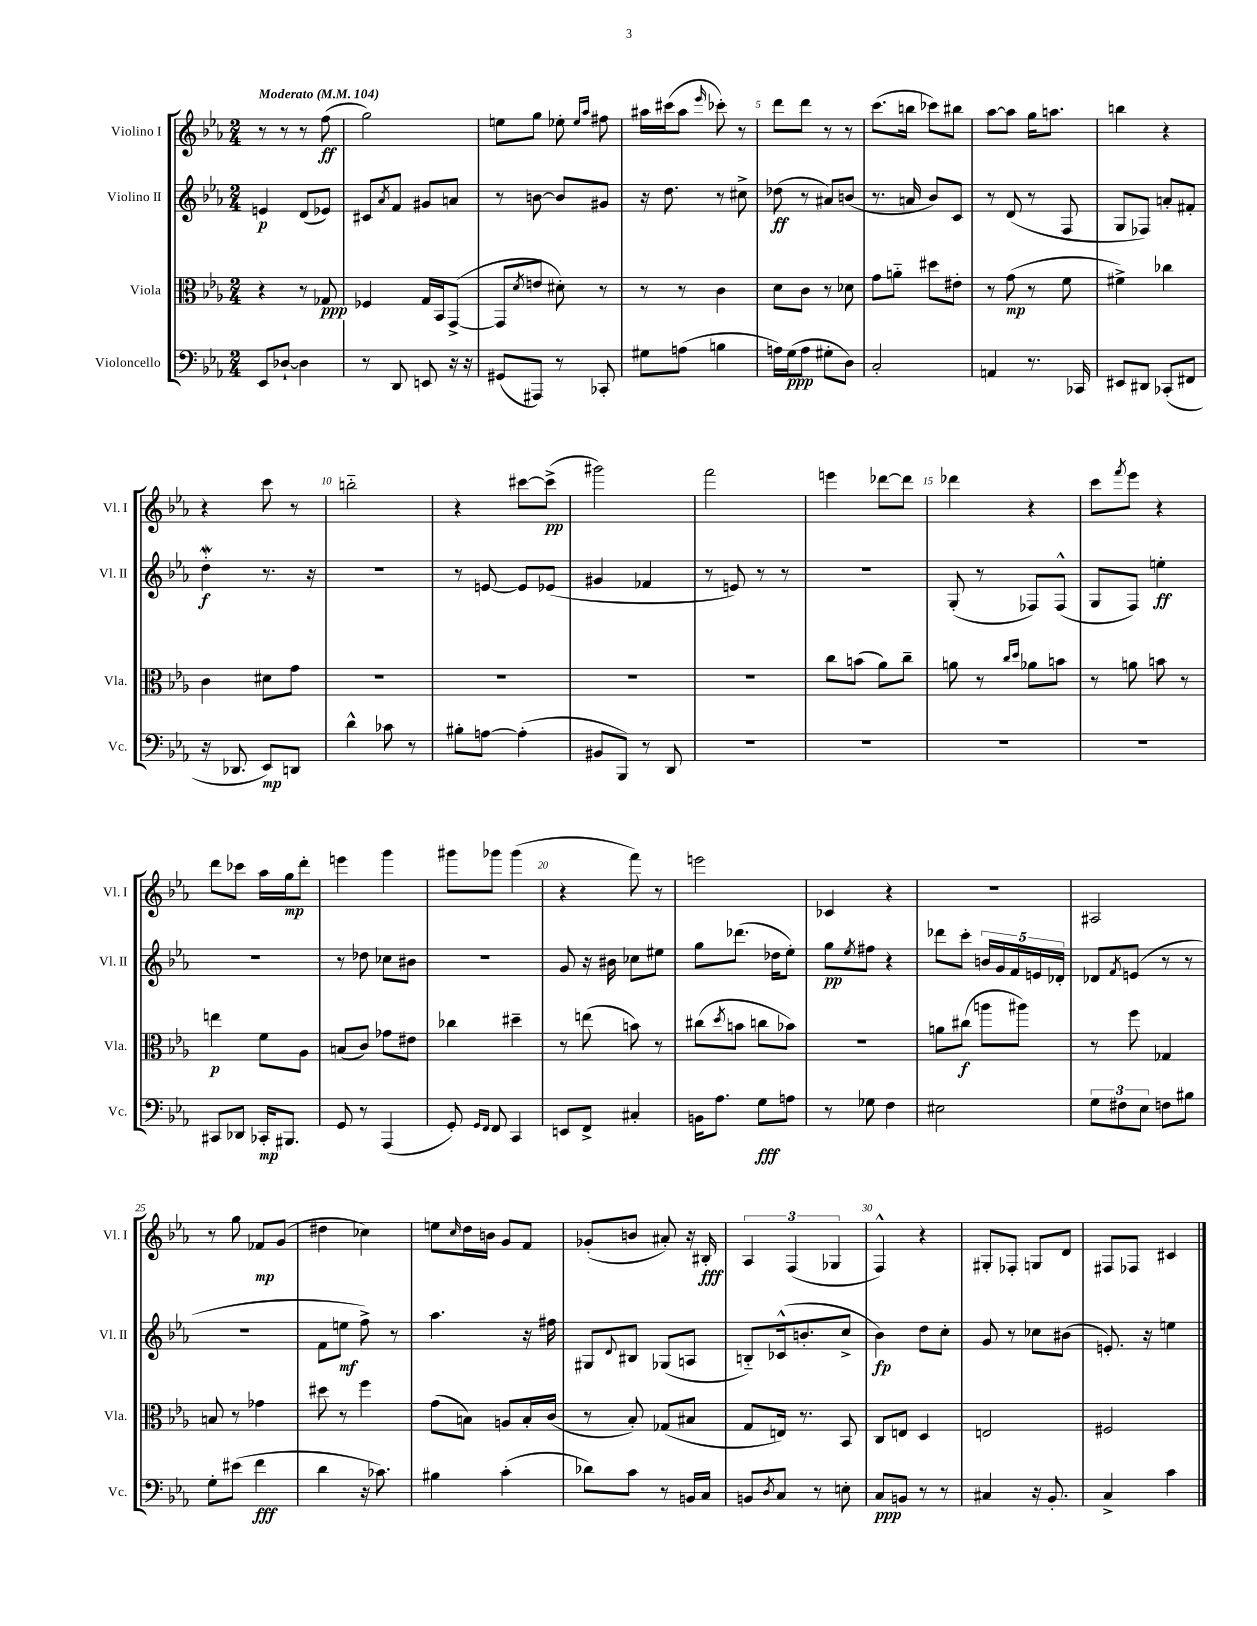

**kern	**kern	**kern	**kern
*staff4	*staff3	*staff2	*staff1
*clefF4	*clefC3	*clefG2	*clefG2
*k[b-e-a-]	*k[b-e-a-]	*k[b-e-a-]	*k[b-e-a-]
*M2/4	*M2/4	*M2/4	*M2/4
*MM104	*MM104	*MM104	*MM104
8EE-/L	4r	4e/	8r
[8D-`/J	.	.	8r
4D-\]	8r	(8d/L	8r
.	8G-/	8e-/J)	(8ff\
=	=	=	=
8r	4F-/	8c#/L	2gg\)
.	.	8qa-/	.
8DD/	.	8f/J	.
8EE/	16G/LL	8g#/L	.
.	16BB-/J	.	.
16r	([8GG^/J	8a/J	.
16r	.	.	.
=	=	=	=
(8GG#/L	8GG/]L	8r	8ee\L
.	8qd/	.	.
8AAA#/J)	8e/J	[8b\	8gg\J
8r	8d#'\)	8b/]L	8ee-'\
.	.	.	16qqee-/LL
.	.	.	16qqaa-/JJ
8CC-'/	8r	8g#/J	8ff#\
=	=	=	=
8G#\L	8r	16r	16aa#\LL
.	.	8.dd\	(16ccc#\J
(8A\J	8r	.	8aa#\J
.	.	.	16qqeee-/
4B\	4c\	8r	8ccc-'\)
.	.	8cc#^\	8r
=	=	=	=
16A\LL)	8d\L	(8dd-\	8ddd\L
(16G\J	.	.	.
8A\J	8c\J	8r	8ddd\J
8G#'\L	8r	8a#/L)	8r
8D\J)	8d-\	(8b/J	8r
=	=	=	=
2C'/	8g\L	8.r	(8.ccc\L
.	8a'~\J	.	.
.	.	16a/	16bb\Jk
.	8dd#\L	8b-/L)	8ccc-\L)
.	8e#'\J	8c/J	8bb#\J
=	=	=	=
4AA/	8r	8r	[8aa-\L
.	(8g\	(8d/	8aa-\]J
8.r	8r	8r	16gg\LK
.	.	.	8.aa\J
.	8f\	8F/	.
16CC-/	.	.	.
=	=	=	=
8EE#/L	4f#^\)	8G/L	4bb\
8DD#/J	.	8F-/J)	.
(8CC-'/L	4cc-\	8a'/L	4r
8FF#/J	.	8f#'/J	.
=	=	=	=
16r	4c\	4dd'\	4r
8.DD-/	.	.	.
8EE-/L)	8d#\L	8.r	8ccc\
8DD/J	8g\J	.	8r
.	.	16r	.
=	=	=	=
4d^^\	2r	2r	2bb'~\
8c-\	.	.	.
8r	.	.	.
=	=	=	=
8B#'\L	2r	8r	4r
[8A\J	.	[8e/	.
(4A'\]	.	8e/]L	[8ccc#\L
.	.	(8e-/J	(8ccc#^\]J
=	=	=	=
8BB#/L	2r	4g#/	2ggg#\)
8BBB-/J)	.	.	.
8r	.	4f-/	.
8DD/	.	.	.
=	=	=	=
2r	2r	8r	2fff\
.	.	8e/)	.
.	.	8r	.
.	.	8r	.
=	=	=	=
2r	8cc\L	2r	4eee\
.	(8b\J	.	.
.	8a-\L)	.	[8ddd-\L
.	8cc~\J	.	8ddd-\]J
=	=	=	=
2r	8a\	(8G'/	4ddd-\
.	8r	8r	.
.	16qqcc/LL	.	.
.	16qqdd/JJ	.	.
.	8a-\L	8F-/L)	4r
.	8b\J	(8F-^^/J	.
=	=	=	=
2r	8r	8G/L	8ccc\L
.	.	.	8qfff/
.	8a\	8F/J)	8eee-\J
.	8b\	4ee'\	4r
.	8r	.	.
=	=	=	=
8CC#/L	4ee\	2r	8ddd\L
8DD-/J	.	.	8ccc-\J
16CC-'/LK	8f\L	.	16aa-\LL
8.BBB#/J	.	.	16gg\J
.	8A-\J	.	8ddd'\J
=	=	=	=
8GG/	(8B/L	8r	4eee\
8r	8c/J)	8dd-\	.
(4AAA-/	8g-\L	8cc-\L	4ggg\
.	8e#\J	8b#\J	.
=	=	=	=
8GG'/)	4cc-\	2r	8ggg#\L
16qqGG/LL	.	.	.
16qqFF/JJ	.	.	.
8FF/	.	.	8ggg-\J
4CC/	4dd#~\	.	(4ggg-\
=	=	=	=
8EE/L	8r	8g/	4r
8FF^/J	(8ee\	16r	.
.	.	16b#\	.
4C#'/	8b\)	8cc-\L	8fff\)
.	8r	8ee#\J	8r
=	=	=	=
16BB\LK	(8cc#\L	8gg\L	2eee\
8.A-\J	.	.	.
.	8qdd/	.	.
.	8b\J	(8.ddd-\J	.
8G\L	8cc\L	.	.
.	.	16dd-\LK	.
8A\J	8b-\J)	8ee-'\J)	.
=	=	=	=
8r	2r	8gg\L	4c-/
.	.	8qee-/	.
8G-\	.	8ff#\J	.
4F\	.	4r	4r
=	=	=	=
2E#\	8a\L	8ddd-\L	2r
.	(8cc#\J	8ccc'\J	.
.	8aa\L	20b/LL	.
.	.	20g/	.
.	.	20f/	.
.	8aa#\J)	.	.
.	.	20e/	.
.	.	20d-'/JJ	.
=	=	=	=
12G\L	8r	8d-/L	2A#/
12F#\	.	.	.
.	.	8qf/	.
.	8ff\	(8e/J	.
12E-\J	.	.	.
8F\L	4G-/	8r	.
8B#\J	.	8r	.
=	=	=	=
8G'\L	8B/	2r	8r
(8e#\J	8r	.	8gg\
4f\	4g-\	.	8f-/L
.	.	.	(8g/J
=	=	=	=
4d\	8dd#\	8f\L	4dd#\
.	8r	8ee\J	.
16r	4ff\	8ff^\)	4cc-\)
8.c-\)	.	.	.
.	.	8r	.
=	=	=	=
4B#\	(8g\L	4.aa-\	8ee\L
.	.	.	16qqcc/
.	8B\J)	.	16dd\L
.	.	.	16b\JJ
(4c'\	8A/L	.	8g/L
.	16B'/L	16r	8f/J
.	(16c/JJ	16ff#\	.
=	=	=	=
8d-\L)	8r	8G#/L	(8g-'/L
.	.	8qqd/	.
8c\J	8B-'/)	8B#/J	8b/J
8r	(8G-/L	(8G-/L	8a#'/)
16BB/LL	8B#/J	8A/J	16r
16C/JJ	.	.	16B#'/
=	=	=	=
8BB/L	8G/L	8B'~/L)	6A-/
8qD/	.	.	.
8C/J	16E/Jk)	(16c-^^/k	.
.	.	.	(6F/
.	8.r	8.b'/	.
8r	.	.	.
.	.	.	6G-/
8E'\	8BB-/	8cc^/J	.
=	=	=	=
8C/L	8C/L	4b-\)	4F^^/)
8BB/J	8E/J	.	.
8r	4D/	8dd\L	4r
8r	.	8cc'\J	.
=	=	=	=
4C#/	2E/	8g/	8G#'/L
.	.	8r	8F-'/J
16r	.	8cc-\L	8G/L
8.BB-'/	.	.	.
.	.	(8b#\J	8d/J
=	=	=	=
4C^/	2F#/	8.e'/)	8F#/L
.	.	.	8F-/J
.	.	16r	.
4c\	.	4ee\	4c#/
==	==	==	==
*-	*-	*-	*-
